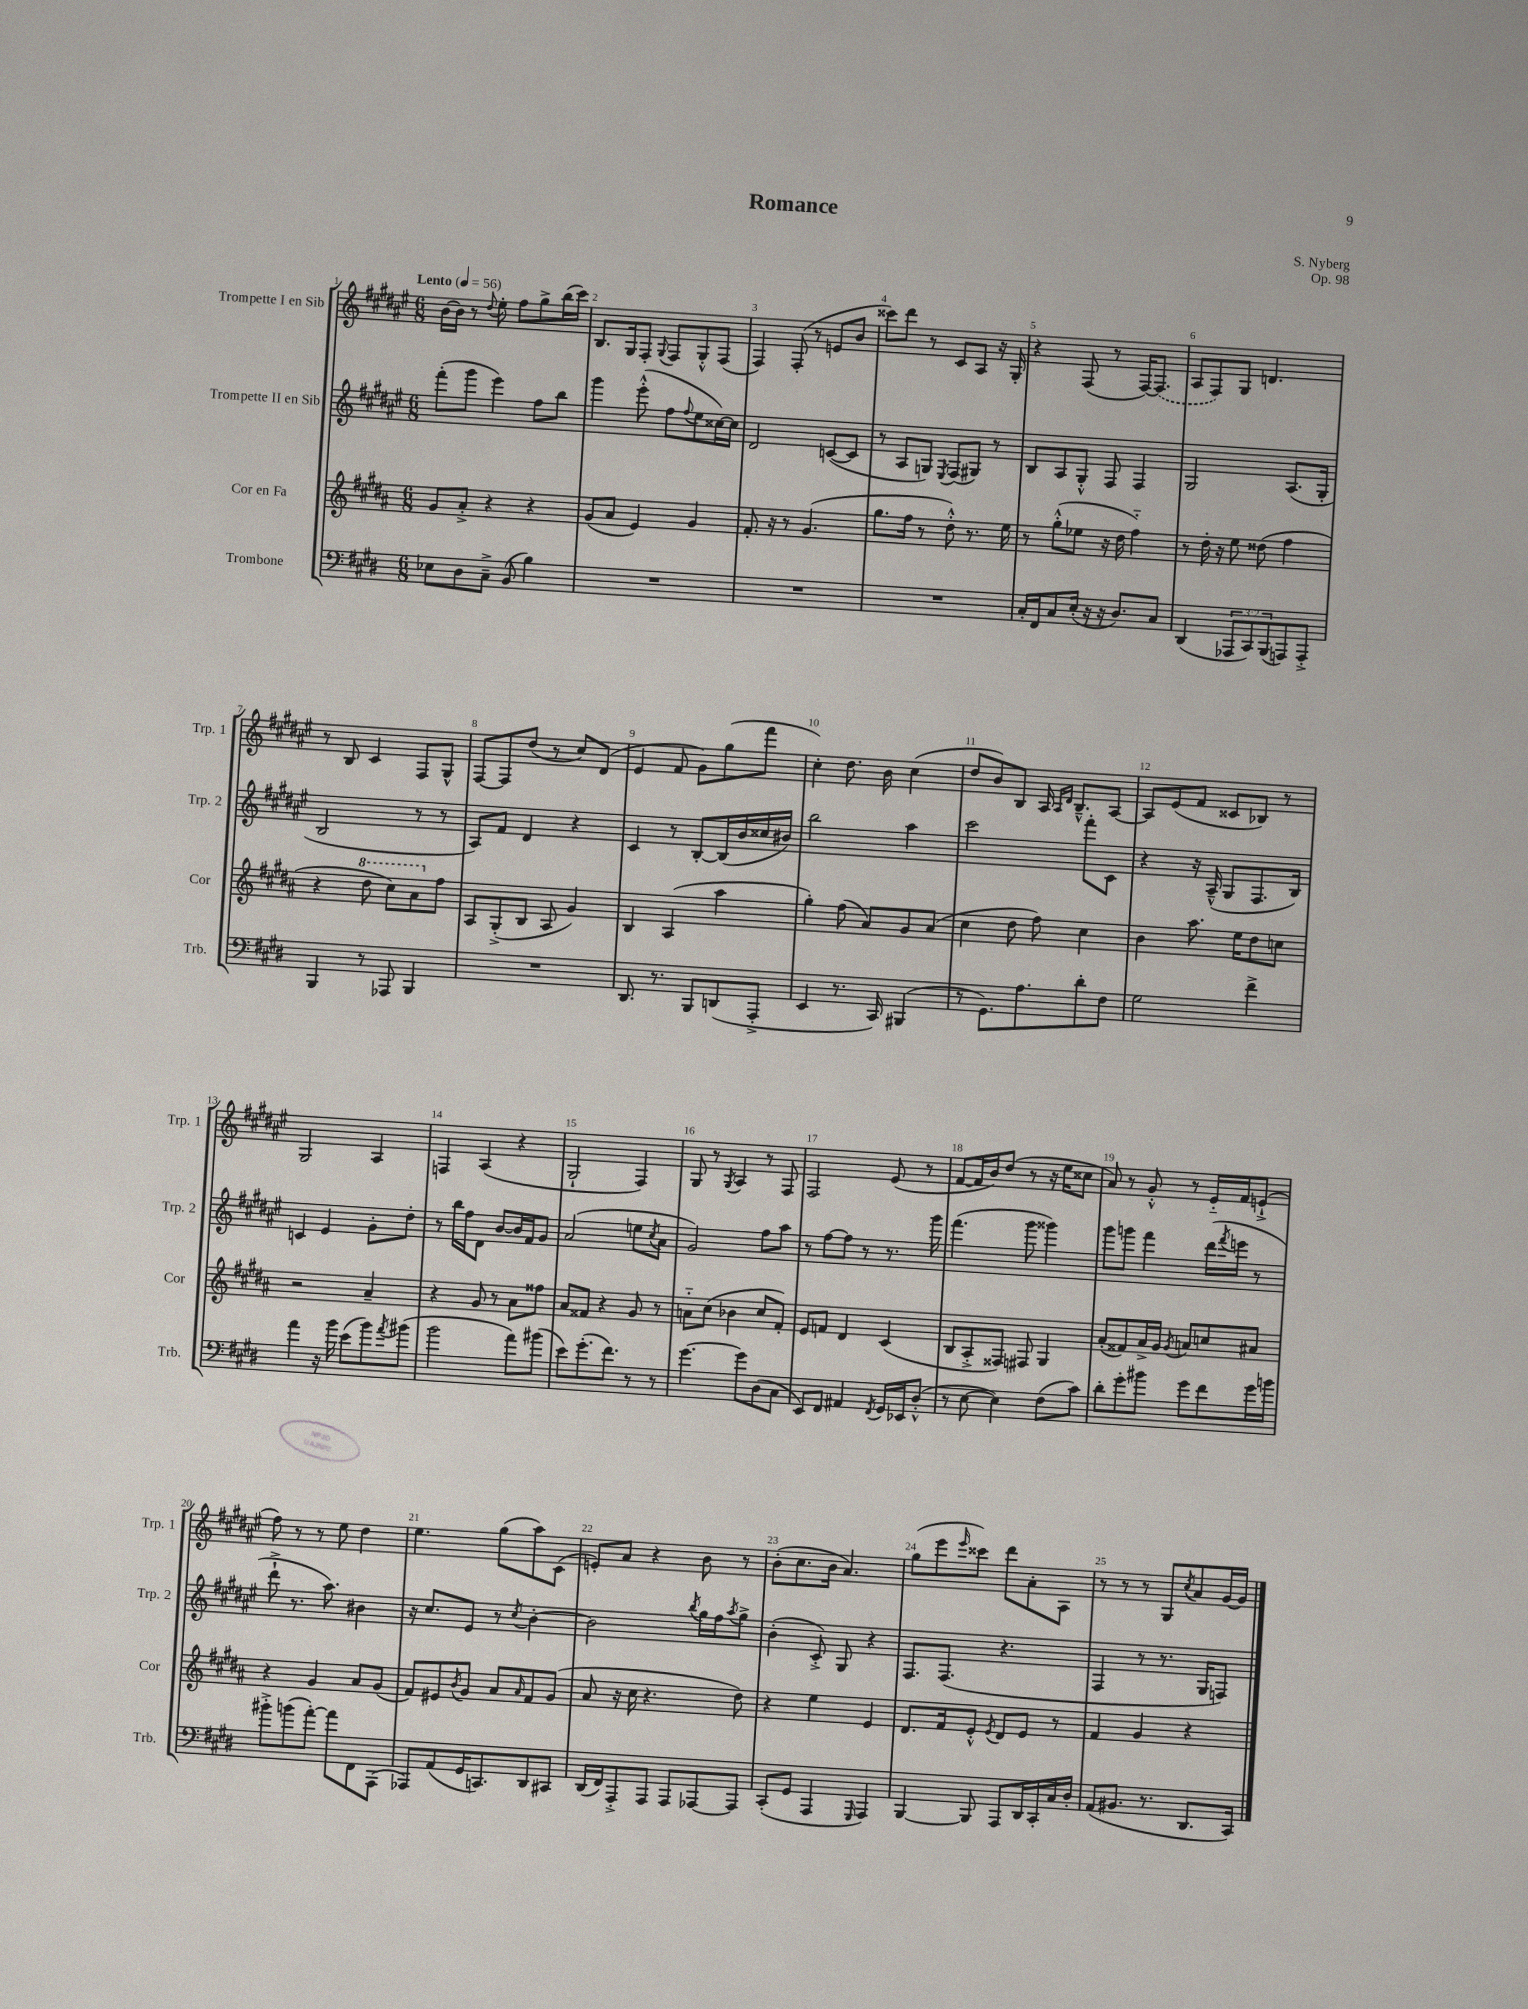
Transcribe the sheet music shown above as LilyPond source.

\header { title = "Romance" composer = "S. Nyberg" opus = "Op. 98" }
<<
\new StaffGroup <<
\new Staff = "s0" \with { instrumentName = "Trompette I en Sib" shortInstrumentName = "Trp. 1" } {
    \clef treble \key fis \major \numericTimeSignature \time 6/8 \tempo "Lento" 4 = 56
    b'16~ b'16 r8 \appoggiatura { dis''8 } eis''8-. fis''8 gis''8-> b''16( cis'''16) |
    b8. gis16 fis8-. \appoggiatura { gis8 } fis8 gis8-.-^ fis8( |
    fis4) fis8-.( r8 e'8 b'8 |
    cisis'''8) dis'''8 r8 cis'8 ais8 r16 gis16-. |
    r4 fis8( r8 fis16~) \once \slurDashed fis8.( |
    ais8 fis8) gis8 d'4. |
    r8 b8 cis'4 fis8 gis8-^ |
    fis8~ fis8 dis''8( r8 cis''8) dis'8( |
    eis'4 fis'8 gis'8) gis''8( fis'''8 |
    cis''4-.) dis''8. b'16 cis''4( |
    dis''8 b'8) b8 ais16 \grace { ais16 dis'16 } b8.---^ ais8~ |
    ais8 eis'8( fis'8 cisis'8 bes8) r8 |
    gis2 ais4 |
    f4 ais4( r4 |
    gis2-! fis4) |
    gis8 r8 \acciaccatura { gis8 } ais4 r8 fis8 |
    fis2 eis'8( r8 |
    fis'8~ fis'16 b'16) dis''8( r8 r16 eis''16 cisis''8 |
    ais'8) r8 gis'8-.-^ r8 eis'16-_ fis'16 e'8-!->( |
    fis''8) r8 r8 eis''8 dis''4 |
    eis''4. gis''8( ais''8) cis'8( |
    e'8-.) ais'8 r4 b'8 r8 |
    b'8-.( cis''8. b'16 ais'4.) |
    gis''8( eis'''8 \grace { eis'''16 } cisis'''8) dis'''8 ais'8-. ais8 |
    r8 r8 r8 gis8 \acciaccatura { cis''8 } ais'8 gis'16~ gis'16 \bar "|." |
}
\new Staff = "s1" \with { instrumentName = "Trompette II en Sib" shortInstrumentName = "Trp. 2" } {
    \clef treble \key fis \major \numericTimeSignature \time 6/8
    fis'''8-.( gis'''8 eis'''4) fis''8 b''8 |
    gis'''4 eis'''8-.-^( fis''8 \appoggiatura { fis''8 } eis''8 cisis''16~) cisis''16 |
    dis'2 c'8~( c'8 |
    r8 ais8 g8) \acciaccatura { eis8 } fis8( gis8) r8 |
    b8 ais8 gis8-.-^ fis8 fis4 |
    gis2 ais8.( gis16-. |
    b2 r8 r8 |
    ais8) fis'8 dis'4 r4 |
    cis'4 r8 b8~-. b16( b'16 cisis''16 bis'16) |
    b''2 ais''4 |
    cis'''2 fis'''8-. cis'8 |
    r4 r16 ais16---^( gis8 fis8. b16) |
    c'4 eis'4 gis'8-. dis''8-. |
    r8 b''16 fis''16 dis'8 b'8~ b'16 fis'16 gis'8 |
    ais'2( e''8 \acciaccatura { cis''8 } ais'8 |
    gis'2) fis''8 ais''8 |
    r8 fis''8~ fis''8 r8 r8. gis'''16 |
    fis'''4.( gis'''8 gisis'''4) |
    gis'''8 g'''8 fis'''4 dis'''16( \acciaccatura { fis'''8 } e'''16 r8 |
    dis'''8-!-> r8. ais''8.) bis'4 |
    r16 cis''8. eis'8 r8 \acciaccatura { cis''8 } b'4~-. |
    b'2 \acciaccatura { b''8 } gis''16 fis''16 \acciaccatura { ais''8 } gis''8-> |
    b'4-.( cis'8-.->) gis8 r4 |
    fis8. fis8.( r4. |
    fis4 r8 r8. gis16 f8) \bar "|." |
}
\new Staff = "s2" \with { instrumentName = "Cor en Fa" shortInstrumentName = "Cor" } {
    \clef treble \key b \major \numericTimeSignature \time 6/8
    gis'8 ais'8-.-> r4 r4 |
    gis'8( ais'8 e'4) gis'4 |
    fis'8.-. r16 r8 gis'4.( |
    gis''8. fis''16 r8 dis''8-.-^) r8. e''16 |
    r8 gis''8-.-^( ees''8 r16 dis''16 fis''4-_) |
    r8 dis''16-. r16 e''8 disis''8( fis''4 |
    r4 \ottava #1 dis'''8 cis'''8) ais''8 \ottava #0 fis''8 |
    ais8 gis8-.->( b8 ais8 gis'4) |
    b4 ais4( ais''4 |
    gis''4-.) fis''8( ais'8) gis'8 ais'8( |
    cis''4 dis''8 fis''8) cis''4 |
    b'4 ais''8. e''16 dis''8 c''8 |
    r2 ais'4-- |
    r4 gis'8 r8 ais'8 fisis''8 |
    ais'8 fisis'8 r4 gis'8 r8 |
    a'8-_ cis''8( bes'4 cis''8 fis'8-.) |
    e'8 f'8 dis'4 cis'4( |
    b8 ais8-.-> fisis8) fis8 gis4 |
    ais'8-.( fisis'8) ais'16-> gis'16 \acciaccatura { gis'8 } a'8 c''8 ais'8 |
    r4 gis'4 ais'8 gis'8( |
    fis'8) eis'8 \acciaccatura { b'8 } gis'8 ais'8 \grace { ais'16 } fis'8 gis'8( |
    ais'8 r16 cis''16 r4. dis''8) |
    r4 e''4 e'4 |
    dis'8. fis'16 e'8-.-^ \acciaccatura { e'8 } dis'8 e'8 r8 |
    fis'4 gis'4 r4 \bar "|." |
}
\new Staff = "s3" \with { instrumentName = "Trombone" shortInstrumentName = "Trb." } {
    \clef bass \key e \major \numericTimeSignature \time 6/8 \override Staff.TupletNumber.text = #tuplet-number::calc-fraction-text
    ees8 dis8 cis8---> b,8( b4) |
    R2. |
    R2. |
    R2. |
    cis16-. fis,16 cis8 e16-.( r16 r16 dis8.) cis8 |
    dis,4( \tuplet 3/2 { aes,,8 cis,8) b,,8( } a,,8) a,,8-.-> |
    b,,4 r8 aes,,8 b,,4 |
    R2. |
    dis,8. r8. b,,8 d,8( a,,8-.-> |
    e,4 r8. cis,16) bis,,4( |
    r8 gis,8.) a8. dis'8-. fis8 |
    gis2 fis'4-> |
    a'4 r16 b'16 e'8( b'8) \acciaccatura { a'8 } bis'8( |
    b'2 a'8) bis'8( |
    e'8) gis'8.-.( fis'8.) r8 r8 |
    gis'4.~ gis'8 dis8( cis8 |
    e,8) fis,8 ais,4 \acciaccatura { fis,8 } gis,16 ees,16 dis8-.-^( |
    r8 e8~ e4) fis8( cis'8) |
    dis'8-. gis'8-. bis'8 gis'8 fis'8 gis'16 b'16 |
    bis'8-.-> b'8( a'8~-.) a'8 fis,8 a,,8( |
    aes,,8) a,8( gis,16 c,8.) dis,8 cis,8 |
    dis,16( fis,16) a,,8-.-> a,,8 a,,8 aes,,8~ aes,,8 |
    cis,8-.( gis,8 a,,4 \grace { gis,,16 } a,,4) |
    b,,4~ b,,8 a,,8 dis,16 cis,16-. cis16 dis16-. |
    a,8( bis,8. r8. dis,8. cis,16) \bar "|." |
}
>>
>>
\layout { \context { \Score \override BarNumber.break-visibility = ##(#f #t #t) barNumberVisibility = #all-bar-numbers-visible } }
